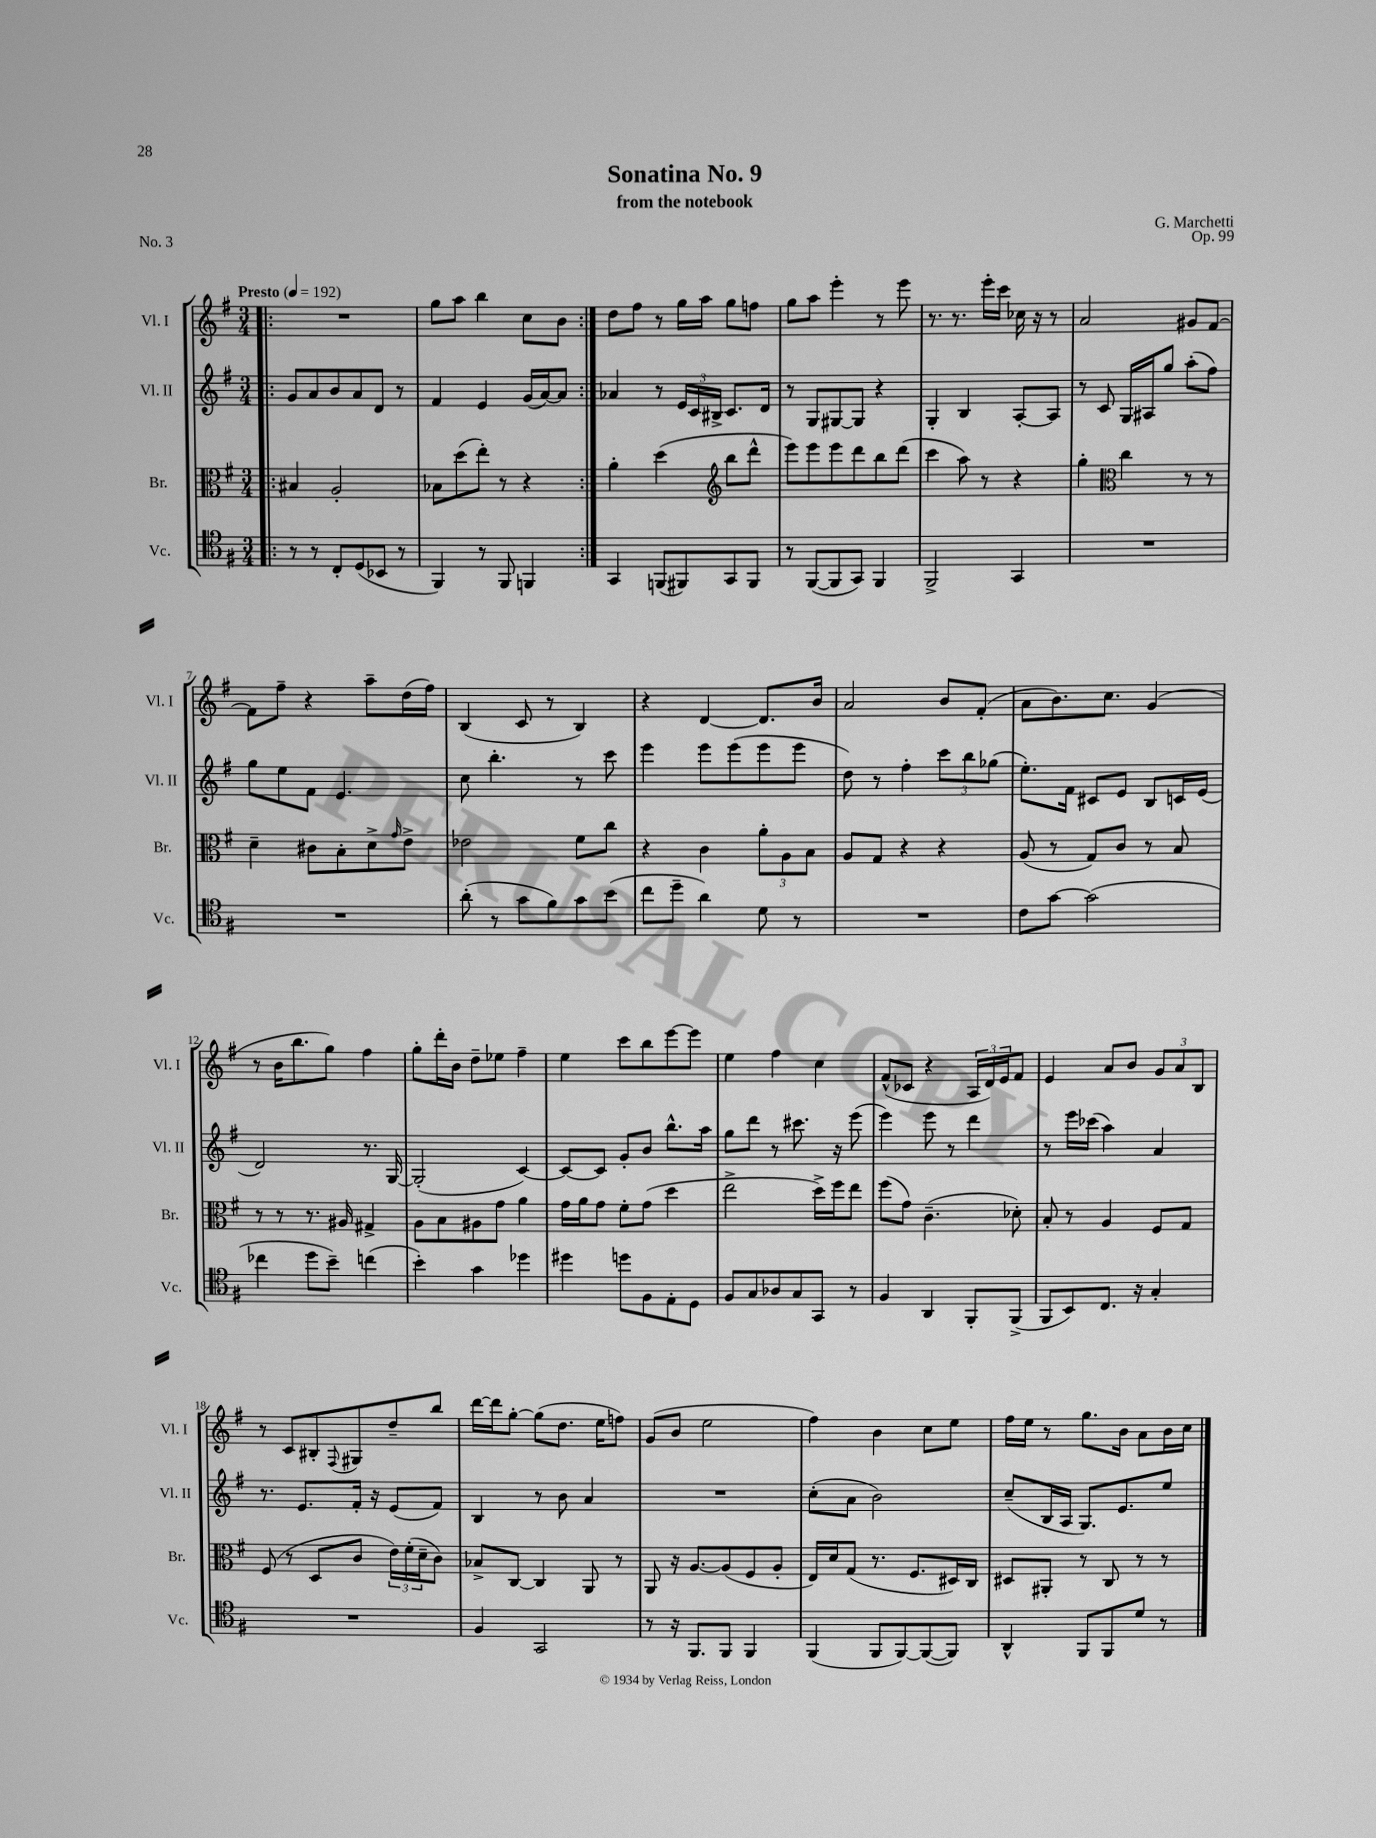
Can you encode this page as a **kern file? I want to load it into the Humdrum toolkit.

**kern	**kern	**kern	**kern
*part4	*part3	*part2	*part1
*staff4	*staff3	*staff2	*staff1
*I"Vc.	*I"Br.	*I"Vl. II	*I"Vl. I
*I'Vc.	*I'Br.	*I'Vl. II	*I'Vl. I
*clefC4	*clefC3	*clefG2	*clefG2
*k[f#]	*k[f#]	*k[f#]	*k[f#]
*M3/4	*M3/4	*M3/4	*M3/4
*MM192	*MM192	*MM192	*MM192
=1!|:	=1!|:	=1!|:	=1!|:
!	!	!	!LO:TX:a:B:t=Presto
8r	4B#X/	8g/L	2.r
8r	.	8a/	.
8C'/L	2A'/	8b/	.
(8D/	.	8a/	.
8BB-X/J	.	8d/J	.
8r	.	8r	.
=2	=2	=2	=2
4FF#/)	8B-X\L	4f#/	8gg\L
.	(8dd\	.	8aa\J
8r	8ee'\J)	4e/	4bb\
8FF#/	8r	.	.
4FFn/	4r	(16g/LL	8cc\L
.	.	[16a/J)	.
.	.	8a/J]	8b\J
=3:|!	=3:|!	=3:|!	=3:|!
4GG/	4a'\	4a-X/	8dd\L
.	.	.	8ff#\J
(8FFn/L	(4dd\	8r	8r
8FF#X/)	.	24e/LL	16gg\LL
.	.	24c/	.
.	.	.	16aa\JJ
.	.	24B#X^/JJ	.
*	*clefG2	*	*
8GG/	8bb\L	8.c/L	8gg\L
8FF#/J	8ddd^^\J	.	8ffn\J
.	.	16d/Jk	.
=4	=4	=4	=4
8r	8eee\L)	8r	8gg\L
([8FF#/L	8eee\	8G/L	8aa\J
8FF#/]	8eee\	[8G#X/	4eee'\
8GG/J)	8ddd\	8G#/J]	.
4FF#/	8bb\	4r	8r
.	(8ddd\J	.	8eee\
=5	=5	=5	=5
2FF#^/	4ccc\	4G'/	8.r
.	.	.	8.r
.	8aa\)	4B/	.
.	8r	.	16eee'\LL
.	.	.	16ccc\JJ
4GG/	4r	[8A'/L	16cc-X\
.	.	.	16r
.	.	8A/J]	8r
=6	=6	=6	=6
2.r	4gg'\	8r	2a/
.	.	8c/	.
*	*clefC3	*	*
.	4cc\	16G/LL	.
.	.	16A#X/J	.
.	.	8gg/J	.
.	8r	(8aa'\L	8g#X/L
.	8r	8ff#\J)	[8f#/J
!!LO:LB:g=z
=7	=7	=7	=7
2.r	4d~\	8gg\L	8f#\L]
.	.	8ee\	8ff#~\J
.	8c#X\L	8f#\J	4r
.	8B'\	4.e/	.
.	8d^\	.	8aa~\L
.	16qqg/	.	.
.	8e^\J	.	(16dd\L
.	.	.	16ff#\JJ)
=8	=8	=8	=8
(8a'\	2e-X\	8cc\	(4B/
8r	.	4.bb'\	.
8g\L	.	.	8c/
8f#\)	.	.	8r
8g\	8f#\L	8r	4B/)
(8b\J	8cc\J	8ccc\	.
=9	=9	=9	=9
8cc\L	4r	4eee\	4r
8dd~\J	.	.	.
4a\)	4c\	8eee\L	[4d/
.	.	(8eee\	.
8d\	12a'\L	8eee\	8.d/L]
.	12A\	.	.
8r	.	8eee\J	.
.	12B\J	.	.
.	.	.	16b/Jk
=10	=10	=10	=10
2.r	8A/L	8dd\)	2a/
.	8G/J	8r	.
.	4r	4ff#'\	.
.	4r	12ccc\L	8b/L
.	.	12bb\	.
.	.	.	(8f#'/J
.	.	(12gg-X\J	.
=11	=11	=11	=11
8c\L	(8A/	8.ee'\L)	8a\L
[8g\J	8r	.	8.b\)
.	.	16f#\Jk	.
(2g\]	8G/L)	8c#X/L	.
.	.	.	8.cc\J
.	8c/J	8e/J	.
.	8r	8B/L	(4g/
.	8B/	16cn/L	.
.	.	(16e/JJ	.
!!LO:LB:g=z
=12	=12	=12	=12
4cc-X\	8r	2d/)	8r
.	8r	.	16b\KL
.	.	.	8.bb\
8dd\L	8.r	.	.
8b~\J)	.	.	8gg\J)
.	16A#X/	.	.
(4ccn\	4G#X^/	8.r	4ff#\
.	.	[16G/	.
=13	=13	=13	=13
4b'\)	8A\L	(2G'/]	8gg'\L
.	8B\	.	16ddd'\L
.	.	.	16b\JJ
4g\	8A#X\	.	8dd~\L
.	8g\J	.	8ee-X\J
4dd-X\	4a\	[4c/)	4ff#~\
=14	=14	=14	=14
4dd#X\	16g\LL	8c/L_	4ee\
.	16a\J	.	.
.	8g\J	8c/J]	.
8ddn\L	8f#'\L	8g'/L	8ccc\L
8F#\	(8g\J	8b/J	8bb\
8E'\	4dd\	8.bb^^\L	[8eee\
8D\J	.	.	8eee\J]
.	.	16aa\Jk	.
=15	=15	=15	=15
8F#/L	2ee^\	8gg\L	4ee\
8G/	.	8ddd\J	.
8A-X/	.	8r	4ff#\
8G/	.	8.ccc#X\	.
8GG/J	16dd^\LL)	.	4cc\
.	16ff#\J	16r	.
8r	8ee\J	(8eee\	.
=16	=16	=16	=16
4F#/	(8ff#\L	4eee\)	(8f#^^/L
.	8g\J)	.	8c-X/J
4AA/	(4.c~\	8eee\	4r
.	.	8r	.
8FF#'/L	.	4ddd\	24A/LL
.	.	.	24d/)
.	.	.	24e/J
(8FF#^/J	8d-X'\)	.	8f#/J
=17	=17	=17	=17
8FF#/L	8B'/	8r	4e/
8BB/)	8r	16eee\LL	.
.	.	(16ccc-X\JJ	.
8.C/J	4A/	4aa\)	8a/L
.	.	.	8b/J
16r	.	.	.
4G'/	8F#/L	4a/	12g/L
.	.	.	12a/
.	8G/J	.	.
.	.	.	12B/J
!!LO:LB:g=z
=18	=18	=18	=18
2.r	(8F#/	8.r	8r
.	8r	.	8c/L
.	.	8.e/L	.
.	8D/L	.	8B#X'/
.	.	.	8qqF#/
.	8c/J	16f#'/Jk	8G#X/
.	.	16r	.
.	24e\LL)	(8e/L	8dd~/
.	(24f#'\	.	.
.	24d~\J	.	.
.	8c\J)	8f#/J)	8bb/J
=19	=19	=19	=19
4F#/	8B-X^/L	4B/	[16ddd\LL
.	.	.	16ddd\J]
.	[8C/J	.	[8gg'\J
2GG/	4C/]	8r	(8gg\L]
.	.	8b\	8.dd\J
.	8AA/	4a/	.
.	.	.	16ee\KL
.	8r	.	8ffn\J)
=20	=20	=20	=20
8r	8AA/	2.r	(8g/L
16r	16r	.	8b/J
8.FF#/L	[8.A/L	.	.
.	.	.	2ee\
8FF#/J	(8A/]	.	.
4FF#/	8F#/	.	.
.	8A'/J	.	.
=21	=21	=21	=21
(4FF#/	16E/LL)	(8cc'\L	4ff#\)
.	16d/J	.	.
.	(8G/J	8a\J	.
8FF#/L	8.r	2b\)	4b\
[8FF#/)	.	.	.
.	8.F#/L	.	.
(8FF#/_	.	.	8cc\L
8FF#/J])	16D#X/L)	.	8ee\J
.	16C/JJ	.	.
=22	=22	=22	=22
4AA^^/	8D#X/L	(8cc~/L	16ff#\LL
.	.	.	16ee\JJ
.	8AA#X'/J	16B/L	8r
.	.	16A/JJ	.
8FF#/L	8r	8.G/L)	8.gg\L
8FF#/	8C/	.	.
.	.	8.e/	16b\Jk
8d/J	8r	.	8a\L
8r	8r	8ee/J	16b\L
.	.	.	16cc\JJ
==	==	==	==
*-	*-	*-	*-
